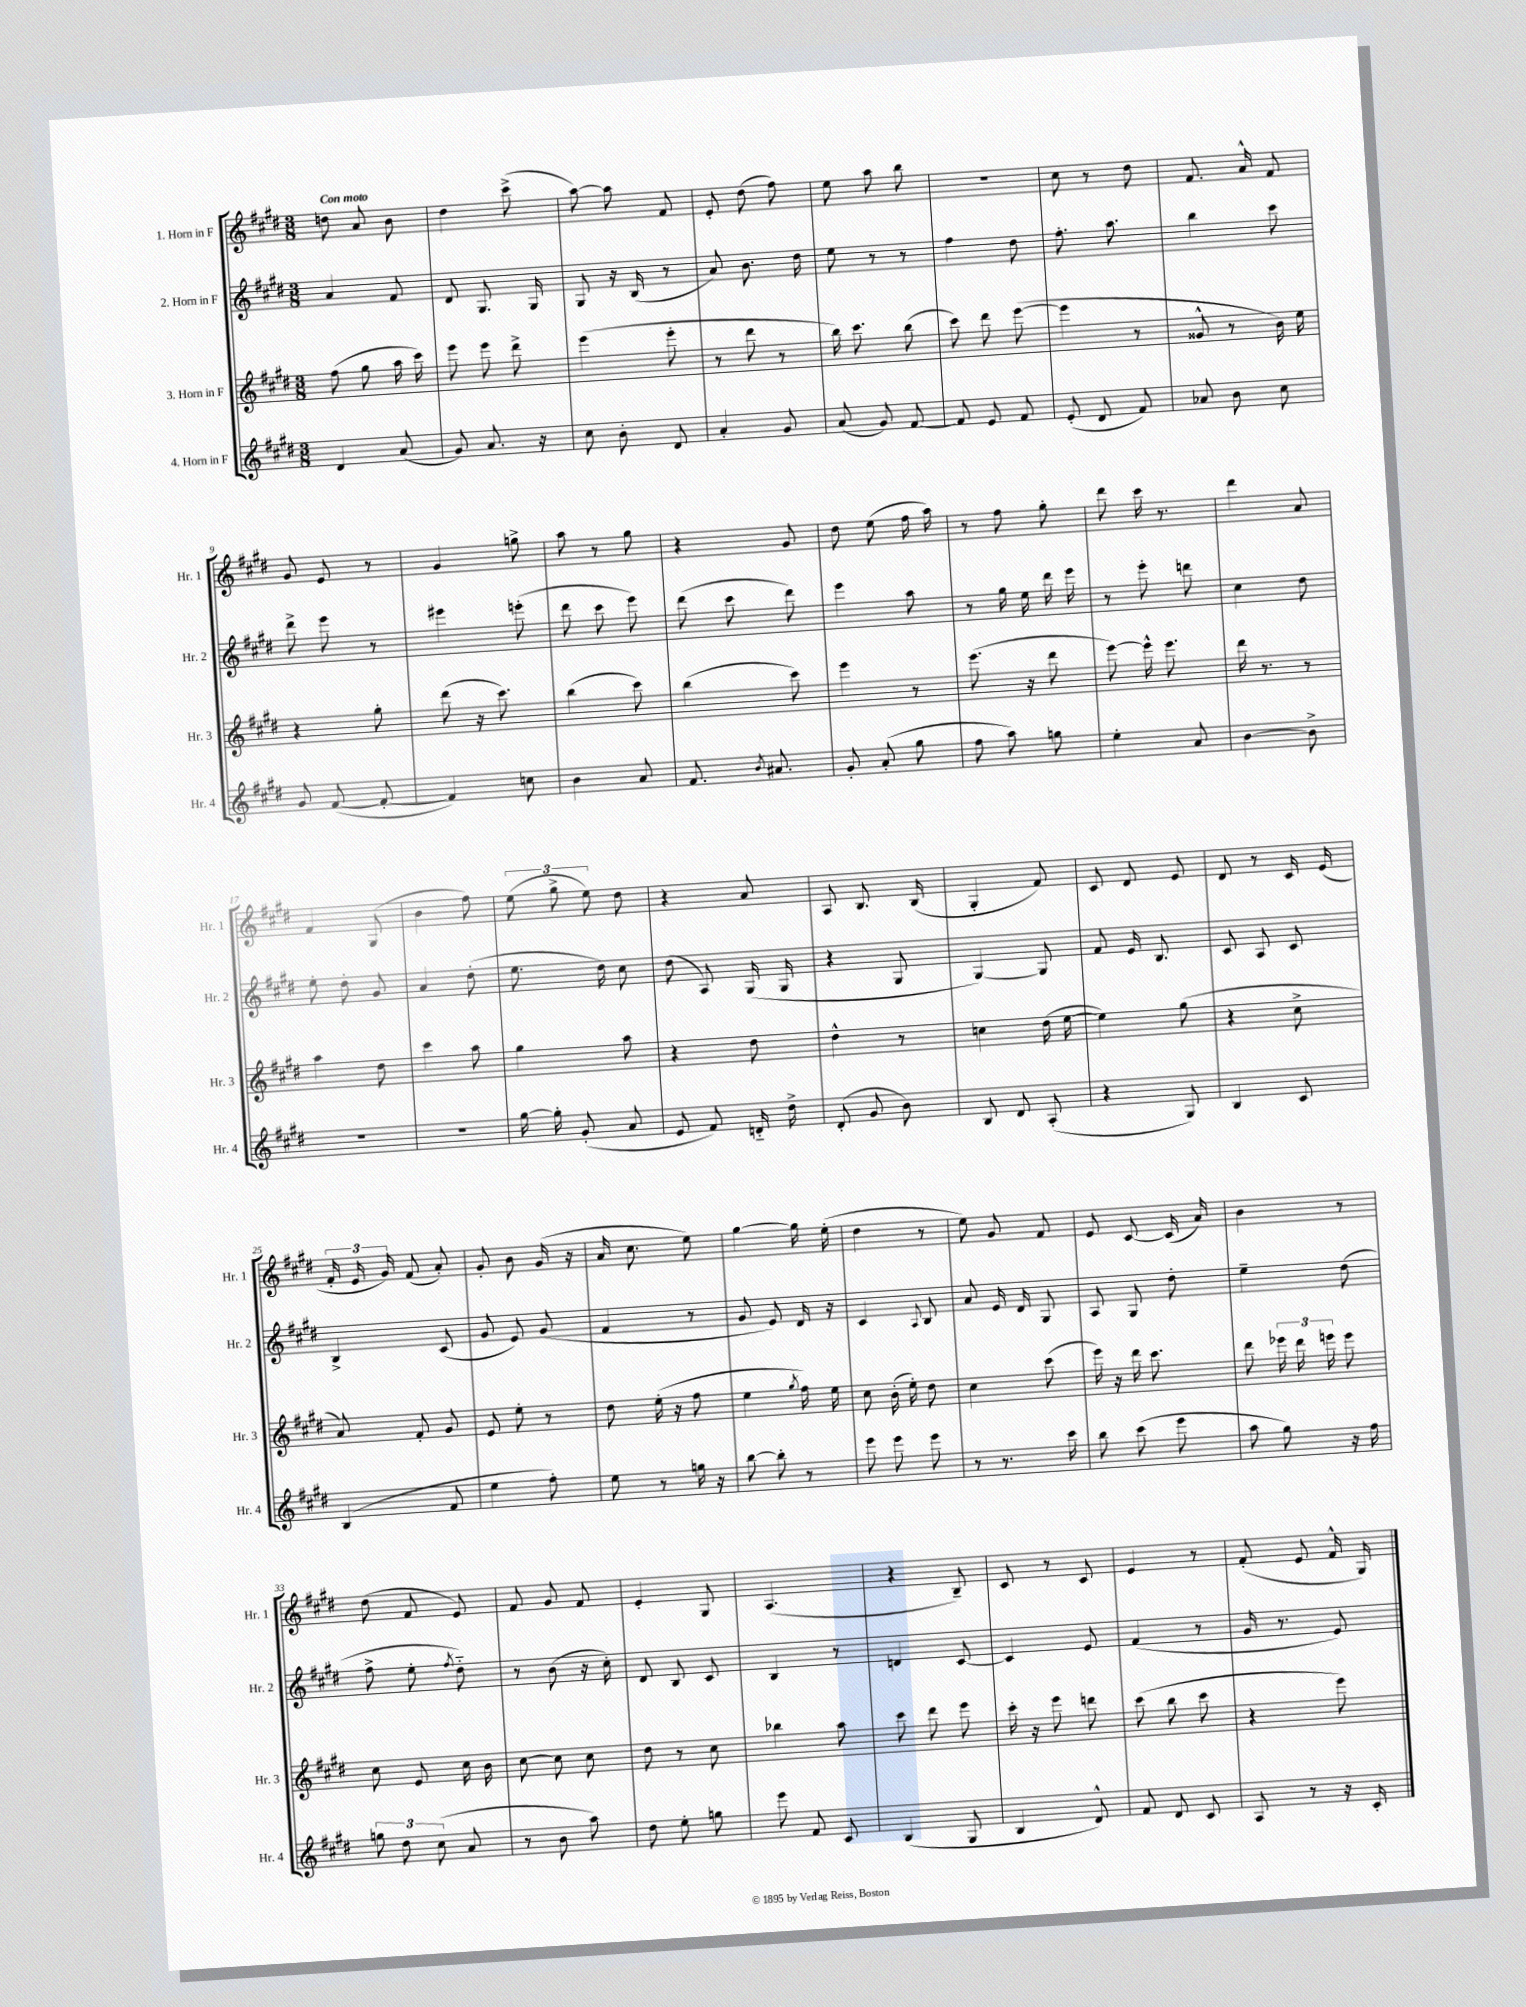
<<
\new StaffGroup <<
\new Staff = "s0" \with { instrumentName = "1. Horn in F" shortInstrumentName = "Hr. 1" } {
    \clef treble \key e \major \numericTimeSignature \time 3/8 \tempo "Con moto"
    \autoBeamOff d''8 a'8 b'8 |
    dis''4 cis'''8->( |
    a''8~) a''8 fis'8 |
    e'8-. dis''8( fis''8) |
    e''8 a''8 b''8 |
    R4. |
    cis''8 r8 dis''8 |
    fis'8. a'16-^ fis'8 |
    gis'8 e'8 r8 |
    gis'4 g''8-> |
    a''8 r8 gis''8 |
    r4 gis'8 |
    dis''8 e''8( fis''16 a''16) |
    r8 fis''8 gis''8-. |
    dis'''8 cis'''16 r8. |
    dis'''4 a'8 |
    fis'4 gis8( |
    b'4 fis''8) |
    \tuplet 3/2 { e''8( gis''8-> e''8) } dis''8 |
    r4 a'8 |
    a8 b8. b16( |
    gis4-. fis'8) |
    cis'8 dis'8 e'8 |
    dis'8 r8 cis'16 e'16( |
    \tuplet 3/2 { fis'16-. e'16 gis'16) } fis'8( a'8-.) |
    gis'8-. b'8 gis'16( r16 |
    a'16 cis''8. e''8) |
    gis''4~ gis''16 e''16-.( |
    dis''4 r8 |
    e''8) gis'8 fis'8 |
    e'8 cis'8~ cis'16( a'16) |
    b'4 r8 |
    dis''8( fis'8 e'8) |
    fis'8 gis'8 fis'8 |
    e'4-. gis8 |
    a4.( |
    r4 b8--) |
    cis'8 r8 cis'8 |
    e'4 r8 |
    fis'8-.( e'8 fis'16-^ gis16) \bar "|." |
}
\new Staff = "s1" \with { instrumentName = "2. Horn in F" shortInstrumentName = "Hr. 2" } {
    \clef treble \key e \major \numericTimeSignature \time 3/8
    \autoBeamOff a'4 fis'8 |
    dis'8 gis8. gis16 |
    gis8 r16 b16( r8 |
    a'8) b'8. dis''16 |
    e''8 r8 r8 |
    fis''4 dis''8 |
    fis''8.-. a''8. |
    b''4 cis'''8 |
    dis'''8-> e'''8 r8 |
    eis'''4 e'''8-.( |
    dis'''8 cis'''8 e'''8) |
    dis'''8( cis'''8 dis'''8) |
    e'''4 a''8 |
    r8 gis''16 e''16 dis'''16 e'''16 |
    r8 e'''8-. d'''8 |
    cis''4 dis''8 |
    e''8-. dis''8-. gis'8 |
    a'4 dis''8-.( |
    e''8. dis''16) cis''8 |
    dis''8( a8) gis16( gis16 |
    r4 gis8 |
    gis4~) gis8 |
    fis'8 e'16 b8. |
    cis'8 a8 cis'8 |
    b4-> cis'8( |
    gis'8 e'8) gis'8( |
    fis'4 r8 |
    gis'8 e'8) dis'16 r16 |
    cis'4 \appoggiatura { a8 } b8 |
    a'8 e'16 dis'16 gis8 |
    a8 gis8 dis''8-. |
    e''4-- dis''8( |
    fis''8-> e''8-. \acciaccatura { fis''8 } dis''8-_) |
    r8 b'8( r16 cis''16-.) |
    dis'8 b8 cis'8 |
    b4 r8 |
    d'4 cis'8~ |
    cis'4 e'8 |
    fis'4( r8 |
    gis'16 r8. e'8) \bar "|." |
}
\new Staff = "s2" \with { instrumentName = "3. Horn in F" shortInstrumentName = "Hr. 3" } {
    \clef treble \key e \major \numericTimeSignature \time 3/8
    \autoBeamOff fis''8( gis''8 a''16 cis'''16) |
    e'''8 e'''8 dis'''8-> |
    e'''4( e'''8-. |
    r8 dis'''8 r8 |
    b''16) cis'''8. b''8( |
    cis'''8) dis'''8 e'''8~( |
    e'''4 r8 |
    gisis'8-^ r8 b'16) e''16 |
    r4 gis''8-. |
    dis'''8( r16 cis'''8.) |
    b''4( cis'''8) |
    b''4( cis'''8) |
    e'''4 r8 |
    e'''8.( r16 dis'''8 |
    e'''8~) e'''16-^ e'''8. |
    dis'''16 r8. r8 |
    a''4 dis''8 |
    cis'''4 a''8 |
    gis''4 a''8 |
    r4 dis''8 |
    dis''4-^ r8 |
    c''4 dis''16( e''16~ |
    e''4) gis''8( |
    r4 cis''8-> |
    a'8) fis'8-. gis'8 |
    e'8 e''8-. r8 |
    dis''8 e''16-.( r16 fis''8 |
    e''4 \acciaccatura { gis''8 } fis''16) e''16 |
    cis''8 b'16-.( e''16-.) dis''8 |
    cis''4 cis'''8( |
    e'''16) r16 dis'''16 cis'''8. |
    dis'''8 \tuplet 3/2 { ees'''16 dis'''16 e'''16 } e'''8 |
    cis''8 e'8 cis''16 b'16 |
    cis''8~ cis''8 cis''8 |
    dis''8 r8 cis''8 |
    bes''4 a''8 |
    cis'''8 dis'''8 e'''8 |
    cis'''16-. r16 e'''8 d'''8 |
    cis'''8( b''8 cis'''8 |
    r4 e'''8) \bar "|." |
}
\new Staff = "s3" \with { instrumentName = "4. Horn in F" shortInstrumentName = "Hr. 4" } {
    \clef treble \key e \major \numericTimeSignature \time 3/8
    \autoBeamOff dis'4 a'8( |
    gis'8) a'8. r16 |
    cis''8 b'8-. dis'8 |
    a'4-. gis'8 |
    a'8( gis'8) fis'8~ |
    fis'8 e'8 fis'8 |
    e'8-.( dis'8 fis'8) |
    aes'8 b'8 cis''8 |
    gis'8 fis'8~( fis'8~-. |
    fis'4) c''8 |
    b'4 a'8 |
    fis'8. \acciaccatura { b'8 } ais'8. |
    gis'8-. a'8-.( gis''8 |
    fis''8 a''8) g''8 |
    e''4-. a'8 |
    b'4~ b'8-> |
    r4. |
    r4. |
    gis''16~ gis''16-. gis'8-.( a'8 |
    e'8 fis'8) d'16-_ dis''16-> |
    dis'8-.( gis'8 b'8) |
    b8 dis'8 a8-.( |
    r4 gis8) |
    b4 cis'8 |
    b4( fis'8 |
    e''4 fis''8-.) |
    e''8 r8 g''16 r16 |
    b''8~ b''8-. r8 |
    e'''8 e'''8 e'''8 |
    r8 r8. cis'''16 |
    b''8 cis'''8( e'''8 |
    a''8 gis''8) r16 fis''16 |
    \tuplet 3/2 { g''8 dis''8 cis''8( } a'8 |
    r8 b'8 a''8) |
    dis''8 e''8-. g''8 |
    e'''8 fis'8 cis'8 |
    b4( gis8 |
    b4 dis'8-^) |
    fis'8 dis'8 cis'8 |
    a8 r8 r16 cis'16-. \bar "|." |
}
>>
>>
